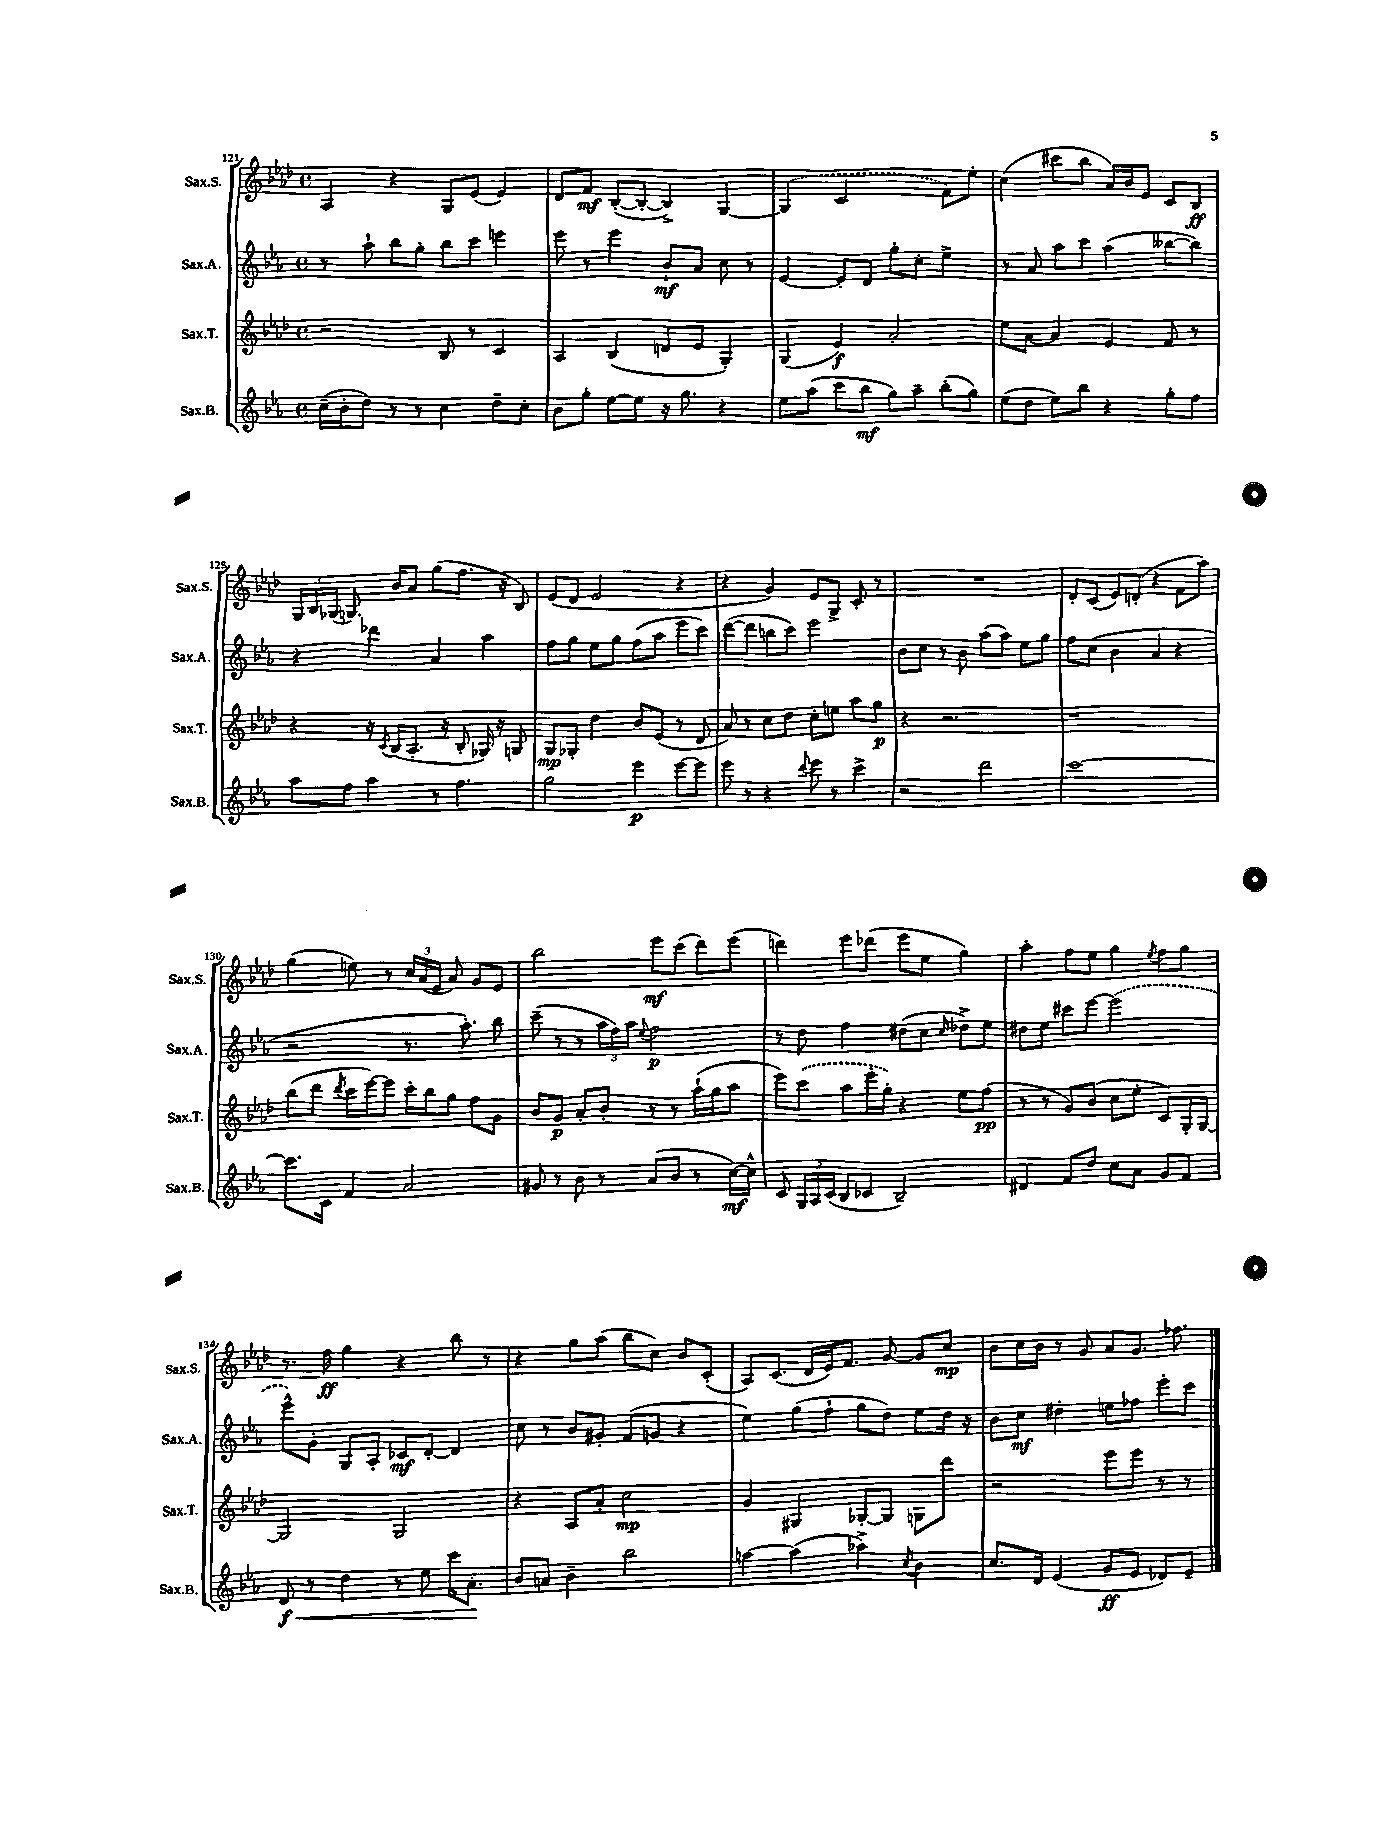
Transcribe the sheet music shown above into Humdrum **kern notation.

**kern	**dynam	**kern	**dynam	**kern	**dynam	**kern	**dynam
*part4	*part4	*part3	*part3	*part2	*part2	*part1	*part1
*staff4	*staff4	*staff3	*staff3	*staff2	*staff2	*staff1	*staff1
*I"Sax.B.	*	*I"Sax.T.	*	*I"Sax.A.	*	*I"Sax.S.	*
*I'Sax.B.	*	*I'Sax.T.	*	*I'Sax.A.	*	*I'Sax.S.	*
*clefG2	*	*clefG2	*	*clefG2	*	*clefG2	*
*k[b-e-a-]	*	*k[b-e-a-d-]	*	*k[b-e-a-]	*	*k[b-e-a-d-]	*
*M4/4	*	*M4/4	*	*M4/4	*	*M4/4	*
*met(c)	*	*met(c)	*	*met(c)	*	*met(c)	*
=121	=121	=121	=121	=121	=121	=121	=121
(16cc~\LL	.	2r	.	8r	.	4A-/	.
16b-'\J	.	.	.	.	.	.	.
8dd\J)	.	.	.	8aa-`\	.	.	.
8r	.	.	.	8bb-\L	.	4r	.
8r	.	.	.	8gg'\J	.	.	.
4cc\	.	8B-/	.	8bb-\L	.	8G/L	.
.	.	8r	.	8ccc\J	.	(8e-/J	.
8dd~\L	.	4c/	.	4eeen\	.	4e-/)	.
8cc'\J	.	.	.	.	.	.	.
=122	=122	=122	=122	=122	=122	=122	=122
8b-\L	.	4A-/	.	8eee-\	.	8d-/L	.
8gg'\J	.	.	.	8r	.	8f/J	mf
[8ee-\L	.	(4B-/	.	4eee-\	.	([8B-'/L	.
8ee-\J]	.	.	.	.	.	8B-'/J_	.
16r	.	8dn/L	.	8b-`/L	mf	4B-^/])	.
8.gg\	.	.	.	.	.	.	.
.	.	8e-/J	.	8a-/J	.	.	.
4r	.	4G'/)	.	8cc\	.	[4G/	.
.	.	.	.	8r	.	.	.
=123	=123	=123	=123	=123	=123	=123	=123
8ee-\L	.	(4G/	.	[4e-/	.	(4G/]	.
(8aa-\J	.	.	.	.	.	.	.
8ccc\L	.	4e-/)	f	8e-'/L]	.	2c/	.
8bb-\J	mf	.	.	8d/J	.	.	.
8gg\L)	.	2a-'/	.	8gg'\L	.	.	.
8aa-~\J	.	.	.	8cc'\J	.	.	.
(8bb-'\L	.	.	.	4ee-^\	.	8f\L)	.
8gg\J)	.	.	.	.	.	8ee-'\J	.
=124	=124	=124	=124	=124	=124	=124	=124
(8ee-\L	.	8ee-\L	.	8r	.	(4cc\	.
8dd\J	.	[8a-\J	.	8a-/	.	.	.
8ee-\L)	.	4a-/]	.	8aa-\L	.	8ccc#X\L	.
8bb-\J	.	.	.	8ccc\J	.	8bb-\J	.
4r	.	4e-/	.	(4aa-\	.	16a-/LL)	.
.	.	.	.	.	.	16b-/J	.
.	.	.	.	.	.	8e-/J	.
8gg'\L	.	8f/	.	[8bb--X\L	.	8c/L	.
8ff\J	.	8r	.	8bb--\J])	.	8B-/J	ff
!!LO:LB:g=z
=125	=125	=125	=125	=125	=125	=125	=125
8aa-\L	.	4r	.	4r	.	24G/LL	.
.	.	.	.	.	.	24B-/	.
.	.	.	.	.	.	(24G-X/JJ	.
8ff\J	.	.	.	.	.	8.Gn/)	.
4aa-\	.	16r	.	4ddd-X\	.	.	.
.	.	8qc/	.	.	.	.	.
.	.	(16B-/KL	.	.	.	16b-/KL	.
.	.	8.A-'/J	.	.	.	8a-/J	.
8r	.	.	.	4a-/	.	(8gg\L	.
.	.	16r	.	.	.	.	.
4.ff\	.	8B-'/	.	.	.	8.ff\J	.
.	.	16G-X/)	.	4aa-\	.	.	.
.	.	16r	.	.	.	16r	.
.	.	8Gn/	.	.	.	8B-/)	.
=126	=126	=126	=126	=126	=126	=126	=126
2gg\	.	8G/L	mp	8ff\L	.	(8e-/L	.
.	.	8G-X'/J	.	8gg\J	.	8d-/J	.
.	.	4dd-\	.	8ee-\L	.	2e-/	.
.	.	.	.	8gg\J	.	.	.
4eee-\	p	8b-/L	.	(8ff\L	.	.	.
.	.	(8e-/J	.	8aa-\J	.	.	.
[8eee-\L	.	8r	.	8eee-\L	.	4r	.
8eee-\J]	.	8d-/	.	8ccc\J)	.	.	.
=127	=127	=127	=127	=127	=127	=127	=127
8eee-\	.	8a-/)	.	([8ddd\L	.	4r	.
8r	.	8r	.	8ddd\J]	.	.	.
4r	.	8cc\L	.	8bbn\L	.	4g/)	.
.	.	8dd-\J	.	8ccc\J)	.	.	.
8qqddd/	.	.	.	.	.	.	.
8eee-\	.	8cc'\L	.	2eee-\	.	8e-/L	.
8r	.	8een\J	.	.	.	8G^/J	.
4ccc^\	.	8aa-\L	.	.	.	8c'/	.
.	.	8gg\J	p	.	.	8r	.
=128	=128	=128	=128	=128	=128	=128	=128
2r	.	4r	.	8b-\L	.	1r	.
.	.	.	.	8cc\J	.	.	.
.	.	2.r	.	8r	.	.	.
.	.	.	.	8b-\	.	.	.
2ddd\	.	.	.	(8aa-\L	.	.	.
.	.	.	.	8aa-\J)	.	.	.
.	.	.	.	8ee-\L	.	.	.
.	.	.	.	8gg\J	.	.	.
=129	=129	=129	=129	=129	=129	=129	=129
[1ccc	.	1r	.	8ff\L	.	8d-'/L	.
.	.	.	.	(8cc\J	.	(8c/J	.
.	.	.	.	4b-\	.	8e-/L)	.
.	.	.	.	.	.	(8dn'/J	.
.	.	.	.	4a-/	.	4r	.
.	.	.	.	4r	.	8f\L	.
.	.	.	.	.	.	8aa-\J)	.
!!LO:LB:g=z
=130	=130	=130	=130	=130	=130	=130	=130
8.ccc\L]	.	(8bb-\L	.	2r	.	(4gg\	.
.	.	8ddd-\J	.	.	.	.	.
16c\Jk	.	.	.	.	.	.	.
.	.	8qddd-/	.	.	.	.	.
4f/	.	16ccc\LL	.	.	.	8een\)	.
.	.	[16eee-\J)	.	.	.	.	.
.	.	8eee-\J]	.	.	.	8r	.
2a-/	.	16ccc'\LL	.	8.r	.	24cc/LL	.
.	.	.	.	.	.	(24a-/	.
.	.	16bb-\J	.	.	.	.	.
.	.	.	.	.	.	24e-/JJ	.
.	.	8gg\J	.	.	.	8a-/)	.
.	.	.	.	8.aa-'\)	.	.	.
.	.	8ff\L	.	.	.	8g/L	.
.	.	8g\J	.	8bb-\	.	8e-/J	.
=131	=131	=131	=131	=131	=131	=131	=131
8g#X/	.	8b-/L	.	(8ccc~\	.	2bb-\	.
8r	.	8g/J	p	8r	.	.	.
8b-\	.	8a-'/L	.	8r	.	.	.
8r	.	8b-'/J	.	24aa-\LL	.	.	.
.	.	.	.	24ff\)	.	.	.
.	.	.	.	24aa-\JJ	.	.	.
.	.	.	.	8qqee-/	.	.	.
(8a-/L	.	8r	.	2ff\	p	8eee-\L	mf
8b-/J	.	8r	.	.	.	(8ccc\J	.
8r	.	(16aa-`\LL	.	.	.	8ddd-\L)	.
.	.	16gg\J	.	.	.	.	.
[16cc\LL)	mf	8aa-\J	.	.	.	(8eee-\J	.
16cc^^\JJ]	.	.	.	.	.	.	.
=132	=132	=132	=132	=132	=132	=132	=132
8c/	.	8eee-\L)	.	8r	.	4dddn\)	.
24G/LL	.	(8ccc\J	.	8dd\	.	.	.
24A-/	.	.	.	.	.	.	.
(24c/JJ	.	.	.	.	.	.	.
8B-/L	.	8aa-\L	.	4ff\	.	8eee-\L	.
8c-X/J	.	16eee-'\L	.	.	.	(8ddd-X\J	.
.	.	16gg'\JJ)	.	.	.	.	.
2B-~/)	.	4r	.	(8dd#X\L	.	8eee-\L	.
.	.	.	.	8cc\J	.	8ee-\J	.
.	.	.	.	16qqcc/	.	.	.
.	.	8ee-\L	.	8dd-X^\L)	.	4gg\)	.
.	.	(8ff\J	pp	8ee-\J	.	.	.
=133	=133	=133	=133	=133	=133	=133	=133
4d#X/	.	8r	.	8dd#X\L	.	4aa-'\	.
.	.	8r	.	8ee-\J	.	.	.
8f/L	.	8g/L)	.	8ccc#X\L	.	8ff\L	.
8dd/J	.	(8b-/J	.	[8eee-\J	.	8ee-\J	.
8cc\L	.	8cc\L	.	(2eee-\]	.	4gg\	.
8a-\J	.	8ee-'\J	.	.	.	.	.
.	.	.	.	.	.	8qee-/	.
8g/L	.	8c/L)	.	.	.	8ff\L	.
8f/J	.	16G'/L	.	.	.	8gg\J	.
.	.	[16G/JJ	.	.	.	.	.
!!LO:LB:g=z
=134	=134	=134	=134	=134	=134	=134	=134
!	!LO:HP:b	!	!	!	!	!	!
8d/	< f	2G/]	.	8eee-^^\L)	.	8.r	.
8r	.	.	.	8g'\J	.	.	.
.	.	.	.	.	.	16ff\	ff
4dd\	.	.	.	8G/L	.	4gg\	.
.	.	.	.	8A-'/J	.	.	.
8r	.	2G/	.	8c-X/L	mf	4r	.
8ee-\	.	.	.	[8d'/J	.	.	.
16ccc\KL	.	.	.	4d/]	.	8bb-\	.
8.a-'\J	.	.	.	.	.	.	.
.	.	.	.	.	.	8r	.
.	[	.	.	.	.	.	.
=135	=135	=135	=135	=135	=135	=135	=135
8b-/L	.	4r	.	8cc\	.	4r	.
8an/J	.	.	.	8r	.	.	.
4b-~\	.	8A-/L	.	8b-/L	.	8gg\L	.
.	.	8a-'/J	.	8g#X'/J	.	(8aa-\J	.
2bb-\	.	2cc\	mp	(8f/L	.	8bb-\L	.
.	.	.	.	8gn/J	.	8cc\J)	.
.	.	.	.	4r	.	8b-/L	.
.	.	.	.	.	.	(8c'/J	.
=136	=136	=136	=136	=136	=136	=136	=136
[4aan\	.	4g/	.	4ee-\)	.	8A-/L)	.
.	.	.	.	.	.	(8.c/J	.
(4aa\]	.	4G#X/	.	(8gg\L	.	.	.
.	.	.	.	.	.	16d-/LL	.
.	.	.	.	8ff`\J	.	16e-/J)	.
.	.	.	.	.	.	8.f/J	.
4aa-X^\)	.	[8G-X'/L	.	8gg\L	.	.	.
.	.	8G-/J]	.	8dd\J)	.	[8g/	.
8qcc/	.	.	.	.	.	.	.
4b-\	.	8Gn\L	.	8ee-\L	.	8g/L]	.
.	.	8ddd-\J	.	16dd\Jk	.	8cc/J	mp
.	.	.	.	16r	.	.	.
=137	=137	=137	=137	=137	=137	=137	=137
8.cc/L	.	2r	.	8b-\L	.	8b-\L	.
.	.	.	.	8cc\J	mf	16cc\L	.
16d/Jk	.	.	.	.	.	16b-\JJ	.
(4e-/	.	.	.	4dd#X'\	.	8r	.
.	.	.	.	.	.	8g/	.
8g/L	ff	8eee-\L	.	8een\L	.	8a-/L	.
8e-/J	.	8eee-\J	.	8ff-X\J	.	8.g/J	.
8d-X/L)	.	8r	.	8eee-'\L	.	.	.
.	.	.	.	.	.	8.ff-X\	.
8e-~/J	.	8r	.	8ccc\J	.	.	.
==	==	==	==	==	==	==	==
*-	*-	*-	*-	*-	*-	*-	*-
